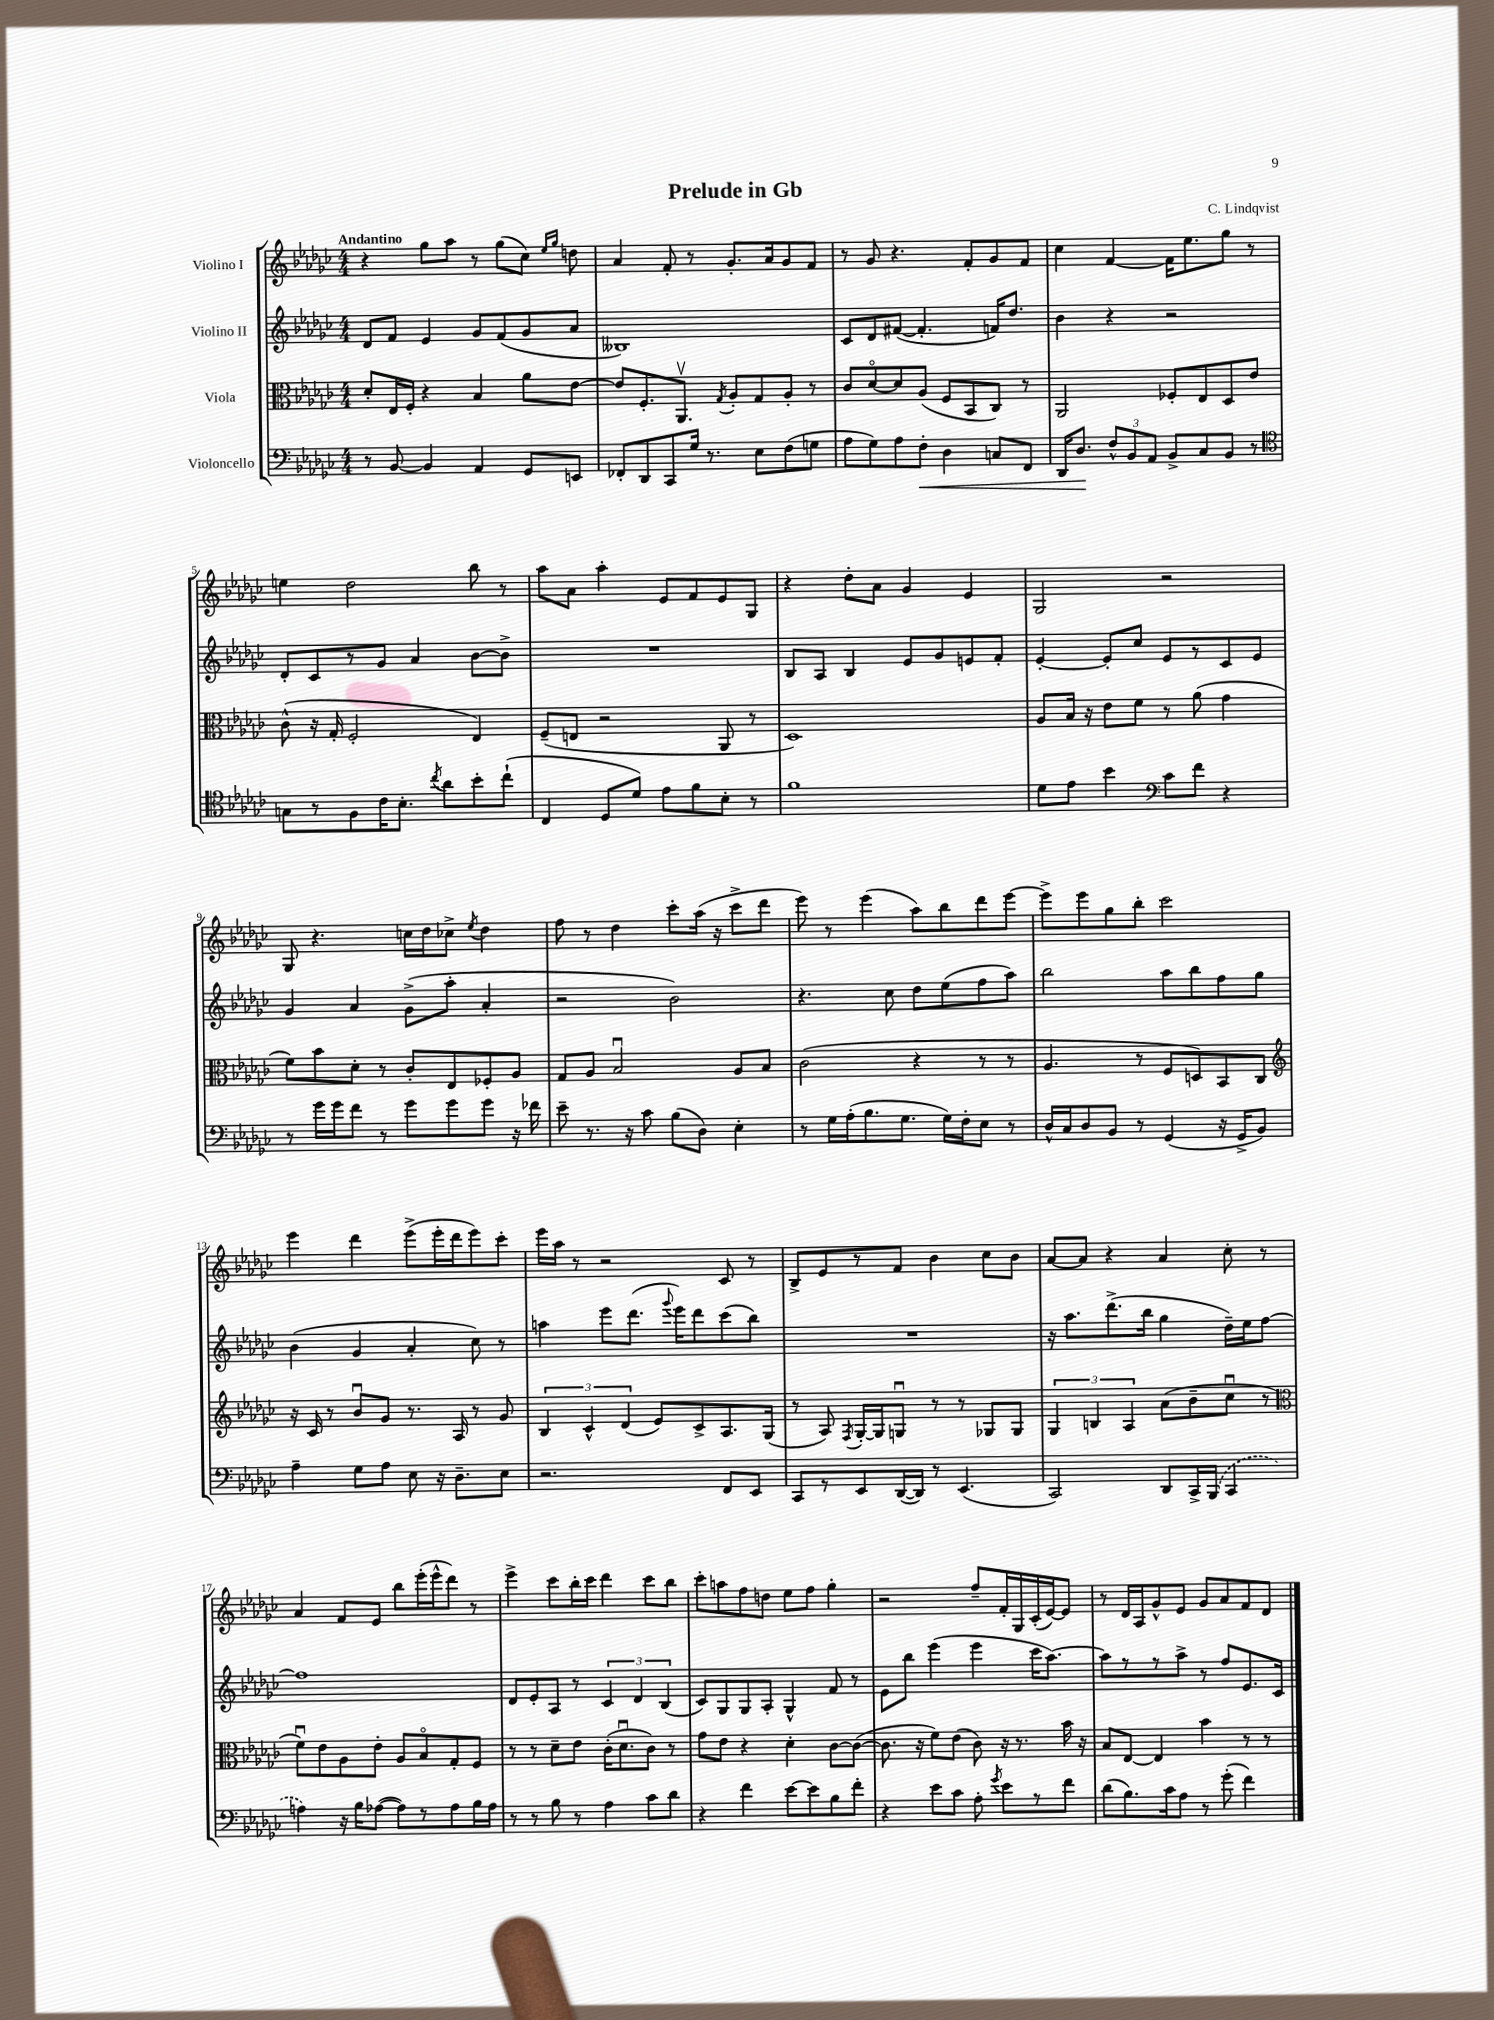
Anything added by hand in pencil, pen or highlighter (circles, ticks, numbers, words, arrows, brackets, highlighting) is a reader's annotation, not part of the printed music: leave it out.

**kern	**dynam	**kern	**kern	**kern
*part4	*part4	*part3	*part2	*part1
*staff4	*staff4	*staff3	*staff2	*staff1
*I"Violoncello	*	*I"Viola	*I"Violino II	*I"Violino I
*clefF4	*	*clefC3	*clefG2	*clefG2
*k[b-e-a-d-g-c-]	*	*k[b-e-a-d-g-c-]	*k[b-e-a-d-g-c-]	*k[b-e-a-d-g-c-]
*M4/4	*	*M4/4	*M4/4	*M4/4
=1	=1	=1	=1	=1
!	!	!	!	!LO:TX:a:B:t=Andantino
8r	.	8d-'/L	8d-/L	4r
[8BB-/	.	16E-/L	8f/J	.
.	.	16F'/JJ	.	.
4BB-/]	.	4r	4e-/	8gg-\L
.	.	.	.	8aa-\J
4AA-/	.	4B-/	8g-/L	8r
.	.	.	(8f/	(8gg-\L
8GG-/L	.	8a-\L	8g-/	8cc-\J)
.	.	.	.	16qqee-/LL
.	.	.	.	16qqgg-/JJ
8EEn/J	.	[8e-\J	8a-/J	8ddn\
=2	=2	=2	=2	=2
8FF-X'/L	.	8e-/L]	1B--X)	4a-/
8DD-/	.	8.F'/	.	.
8CC-/	.	.	.	8f'/
.	.	8.AA-v/J	.	.
16G-/Jk	.	.	.	8r
8.r	.	.	.	.
.	.	8qG-/	.	.
.	.	8A-'/L	.	8.g-'/L
8E-\L	.	8G-/	.	.
.	.	.	.	16a-/k
(8F\	.	8A-'/J	.	8g-/
8Gn\J	.	8r	.	8f/J
=3	=3	=3	=3	=3
8A-\L	.	8c-/L	8c-/L	8r
8G-\)	.	[8d-/	8d-/	8g-/
8A-\	.	8d-/]	([8f#X/J	4.r
!	!LO:HP:b	!	!	!
8F'\J	<	(8A-/J	4.f#'/]	.
4D-\	.	8F/L	.	.
.	.	8BB-/	.	8f'/L
8Cn/L	.	8C-/J)	16fn/KL)	8g-/
.	.	.	8.dd-/J	.
8FF/J	.	8r	.	8f/J
=4	=4	=4	=4	=4
16DD-/KL	.	2AA-/	4b-\	4cc-\
8.D-/J	.	.	.	.
12F^^/L	[	.	4r	[4f/
12BB-/	.	.	.	.
12AA-/J	.	.	.	.
8BB-^/L	.	8F-X'/L	2r	16f\KL]
.	.	.	.	8.ee-\
8C-/	.	8E-/	.	.
8BB-/J	.	8D-/	.	8gg-\J
8r	.	8e-/J	.	8r
!!LO:LB:g=z
=5	=5	=5	=5	=5
*clefC4	*	*	*	*
8Gn\L	.	(8c-^^\	8d-'/L	4een\
8r	.	16r	8c-/	.
.	.	16G-'/	.	.
8F\	.	2F'/	8r	2dd-\
16c-\K	.	.	8g-/J	.
8.B-'\J	.	.	.	.
.	.	.	4a-/	.
8qcc-/	.	.	.	.
8a-\L	.	.	.	.
8b-'\	.	4E-/)	[8b-\L	8bb-\
(8cc-`\J	.	.	8b-^\J]	8r
=6	=6	=6	=6	=6
4C-/	.	(8F~/L	1r	8aa-\L
.	.	8En/J	.	8a-\J
8D-/L	.	2r	.	4aa-'\
8d-/J)	.	.	.	.
8e-\L	.	.	.	8e-/L
8f\	.	.	.	8f/
8B-'\J	.	8AA-/	.	8e-/
8r	.	8r	.	8G-/J
=7	=7	=7	=7	=7
1f	.	1D-)	8B-/L	4r
.	.	.	8A-/J	.
.	.	.	4B-/	8dd-'\L
.	.	.	.	8a-\J
.	.	.	8e-/L	4g-/
.	.	.	8g-/	.
.	.	.	8en/	4e-/
.	.	.	8f'/J	.
=8	=8	=8	=8	=8
8d-\L	.	8A-/L	[4e-'/	2G-/
8e-\J	.	16B-/Jk	.	.
.	.	16r	.	.
4b-\	.	8e-\L	8e-'/L]	.
.	.	8f\J	8cc-/J	.
*clefF4	*	*	*	*
8c-\L	.	8r	8e-/L	2r
8f\J	.	(8a-\	8r	.
4r	.	4g-\	8c-/	.
.	.	.	8e-/J	.
!!LO:LB:g=z
=9	=9	=9	=9	=9
8r	.	8f\L)	4g-/	8G-/
16g-\LL	.	8b-\	.	4.r
16g-\J	.	.	.	.
8f\J	.	8d-'\J	4a-/	.
8r	.	8r	.	.
8g-\L	.	8c-'/L	(8g-^\L	16ccn\LL
.	.	.	.	16dd-\J
8g-\	.	8E-/	8aa-'\J	8cc-X^\J
.	.	.	.	8qee-/
8g-\J	.	8F-X'/	4a-'/	4dd-\
16r	.	8A-/J	.	.
16f-X\	.	.	.	.
=10	=10	=10	=10	=10
8e-~\	.	8G-/L	2r	8ff\
8.r	.	8A-/J	.	8r
.	.	2B-u/	.	4dd-\
16r	.	.	.	.
8c-\	.	.	.	.
(8B-\L	.	.	2b-\)	8ccc-'\L
8D-\J)	.	.	.	(16aa-\Jk
.	.	.	.	16r
4E-'\	.	8A-/L	.	8ccc-^\L
.	.	8B-/J	.	8ddd-\J
=11	=11	=11	=11	=11
8r	.	(2c-\	4.r	8eee-\)
16G-\LL	.	.	.	8r
(16A-'\J	.	.	.	.
8.B-\	.	.	.	(4eee-\
.	.	.	8cc-\	.
8.G-\J	.	.	.	.
.	.	4r	8dd-\L	8aa-\L)
16G-\LL)	.	.	(8ee-\	8bb-\
16F'\J	.	.	.	.
8E-\J	.	8r	8ff\	8ddd-\
8r	.	8r	8aa-\J)	[8eee-\J
=12	=12	=12	=12	=12
16D-^^/LL	.	4.A-/	2bb-\	8eee-^\L]
16C-/J	.	.	.	.
8D-/	.	.	.	8eee-\
8BB-/J	.	.	.	8gg-\
8r	.	8r	.	8bb-'\J
(4GG-/	.	8F/L	8aa-\L	2ccc-\
.	.	8Dn/)	8bb-\	.
16r	.	8BB-/	8ff\	.
16GG-^/KL	.	.	.	.
8BB-/J)	.	8C-/J	8gg-\J	.
!!LO:LB:g=z
=13	=13	=13	=13	=13
*	*	*clefG2	*	*
4A-~\	.	16r	(4b-\	4eee-\
.	.	16c-/	.	.
.	.	8r	.	.
8G-\L	.	8b-u/L	4g-/	4ddd-\
8A-\J	.	8g-/J	.	.
8E-\	.	8.r	4a-'/	(8eee-^\L
16r	.	.	.	16eee-'\L
8.D-~\L	.	16A-/	.	16ddd-\J
.	.	8r	8cc-\)	8eee-\)
8E-\J	.	8g-/	8r	8ccc-'\J
=14	=14	=14	=14	=14
2.r	.	6B-/	4aan\	16eee-\LL
.	.	.	.	16aa-\JJ
.	.	.	.	8r
.	.	6c-^^/	.	.
.	.	.	8eee-\L	2r
.	.	(6d-/	.	.
.	.	.	(8.ddd-\J	.
.	.	8e-/L)	.	.
.	.	.	8qqggg-/	.
.	.	.	16eee-\KL)	.
.	.	8c-^/	8ddd-\	.
8FF/L	.	8.A-/	(8ccc-\	8c-/
8EE-/J	.	.	8bb-\J)	8r
.	.	(16G-/Jk	.	.
=15	=15	=15	=15	=15
8CC-/L	.	8r	1r	8B-^/L
8r	.	8A-/)	.	8e-/
.	.	8qF/	.	.
8EE-/	.	[16G-'/LL	.	8r
.	.	16G-/J]	.	.
([16DD-/L	.	8Gnu/J	.	8f/J
16DD-/JJ])	.	.	.	.
8r	.	8r	.	4b-\
(4.EE-/	.	8r	.	.
.	.	8G-X/L	.	8cc-\L
.	.	8G-/J	.	8b-\J
=16	=16	=16	=16	=16
2CC-/)	.	6G-/	16r	[8a-/L
.	.	.	8.aa-\L	.
.	.	.	.	8a-/J]
.	.	6Bn/	.	.
.	.	.	(8.ddd-^\	4r
.	.	6A-/	.	.
.	.	.	16bb-\Jk	.
8DD-/L	.	(8a-\L	4gg-\	4a-/
16CC-^/L	.	8b-~\	.	.
(16BBB-/JJ	.	.	.	.
4CC-/	.	8cc-u\J	16dd-~\LL)	8cc-'\
.	.	.	16ee-\J	.
.	.	8r	[8ff\J	8r
!!LO:LB:g=z
=17	=17	=17	=17	=17
*	*	*clefC3	*	*
4An\)	.	8fu\L)	1ff]	4a-/
.	.	8e-\	.	.
16r	.	8A-\	.	8f/L
16B-\KL	.	.	.	.
([8A-X\J	.	8e-'\J	.	8e-/J
8A-\L])	.	8A-/L	.	8bb-\L
8r	.	8B-/	.	(16eee-'\L
.	.	.	.	16eee-^^\J
8A-\	.	8G-'/	.	8ddd-\J)
16B-\L	.	8F/J	.	8r
16A-\JJ	.	.	.	.
=18	=18	=18	=18	=18
8r	.	8r	8d-/L	4eee-^\
8r	.	8r	8e-'/	.
8B-\	.	8d-~\L	8A-/J	8ccc-\L
8r	.	8e-\J	8r	16bb-'\L
.	.	.	.	16ccc-\JJ
4A-\	.	(16c-'\KL	6c-/	4ddd-\
.	.	8.d-u\	.	.
.	.	.	6d-/	.
8c-\L	.	8c-\J)	.	8ccc-\L
.	.	.	(6B-/	.
8d-\J	.	8r	.	8bb-\J
=19	=19	=19	=19	=19
4r	.	8g-\L	8c-/L)	8ccc-'\L
.	.	8e-\J	8G-/	8aan\
4f\	.	4r	8G-/	8ff\
.	.	.	8A-'/J	8ddn\J
[8e-\L	.	4d-'\	4G-^^/	8ee-\L
8e-\]	.	.	.	8ff\J
8B-\	.	[8c-\L	8f/	4gg-'\
8f'\J	.	(8c-\J_	8r	.
=20	=20	=20	=20	=20
4r	.	8.c-\]	8e-\L	2r
.	.	.	8bb-\J	.
.	.	16r	.	.
8e-\L	.	8f\L)	(4eee-\	.
8c-\J	.	(8e-\J	.	.
8A-'\	.	8c-\)	4eee-\	8ff~/L
8qg-/	.	.	.	.
8e-\L	.	16r	.	16f'/L
.	.	8.r	.	16G-/
8r	.	.	16ccc-\KL	(16c-'/
.	.	.	[8.aa-\J)	[16e-/J)
8f\J	.	16b-\	.	8e-/J]
.	.	16r	.	.
=21	=21	=21	=21	=21
(8d-\L	.	8B-/L	8aa-\L]	8r
8.B-\)	.	[8E-/J	8r	16d-/LL
.	.	.	.	16A-/J
.	.	4E-/]	8r	8g-^^/
16c-\k	.	.	.	.
8A-\J	.	.	8aa-^\J	8e-/J
8r	.	4b-\	8r	8g-/L
(8g-'\	.	.	8ff/L	8a-/
4f\)	.	8r	8.e-/	8f/
.	.	8r	.	8d-/J
.	.	.	16c-/Jk	.
==	==	==	==	==
*-	*-	*-	*-	*-
